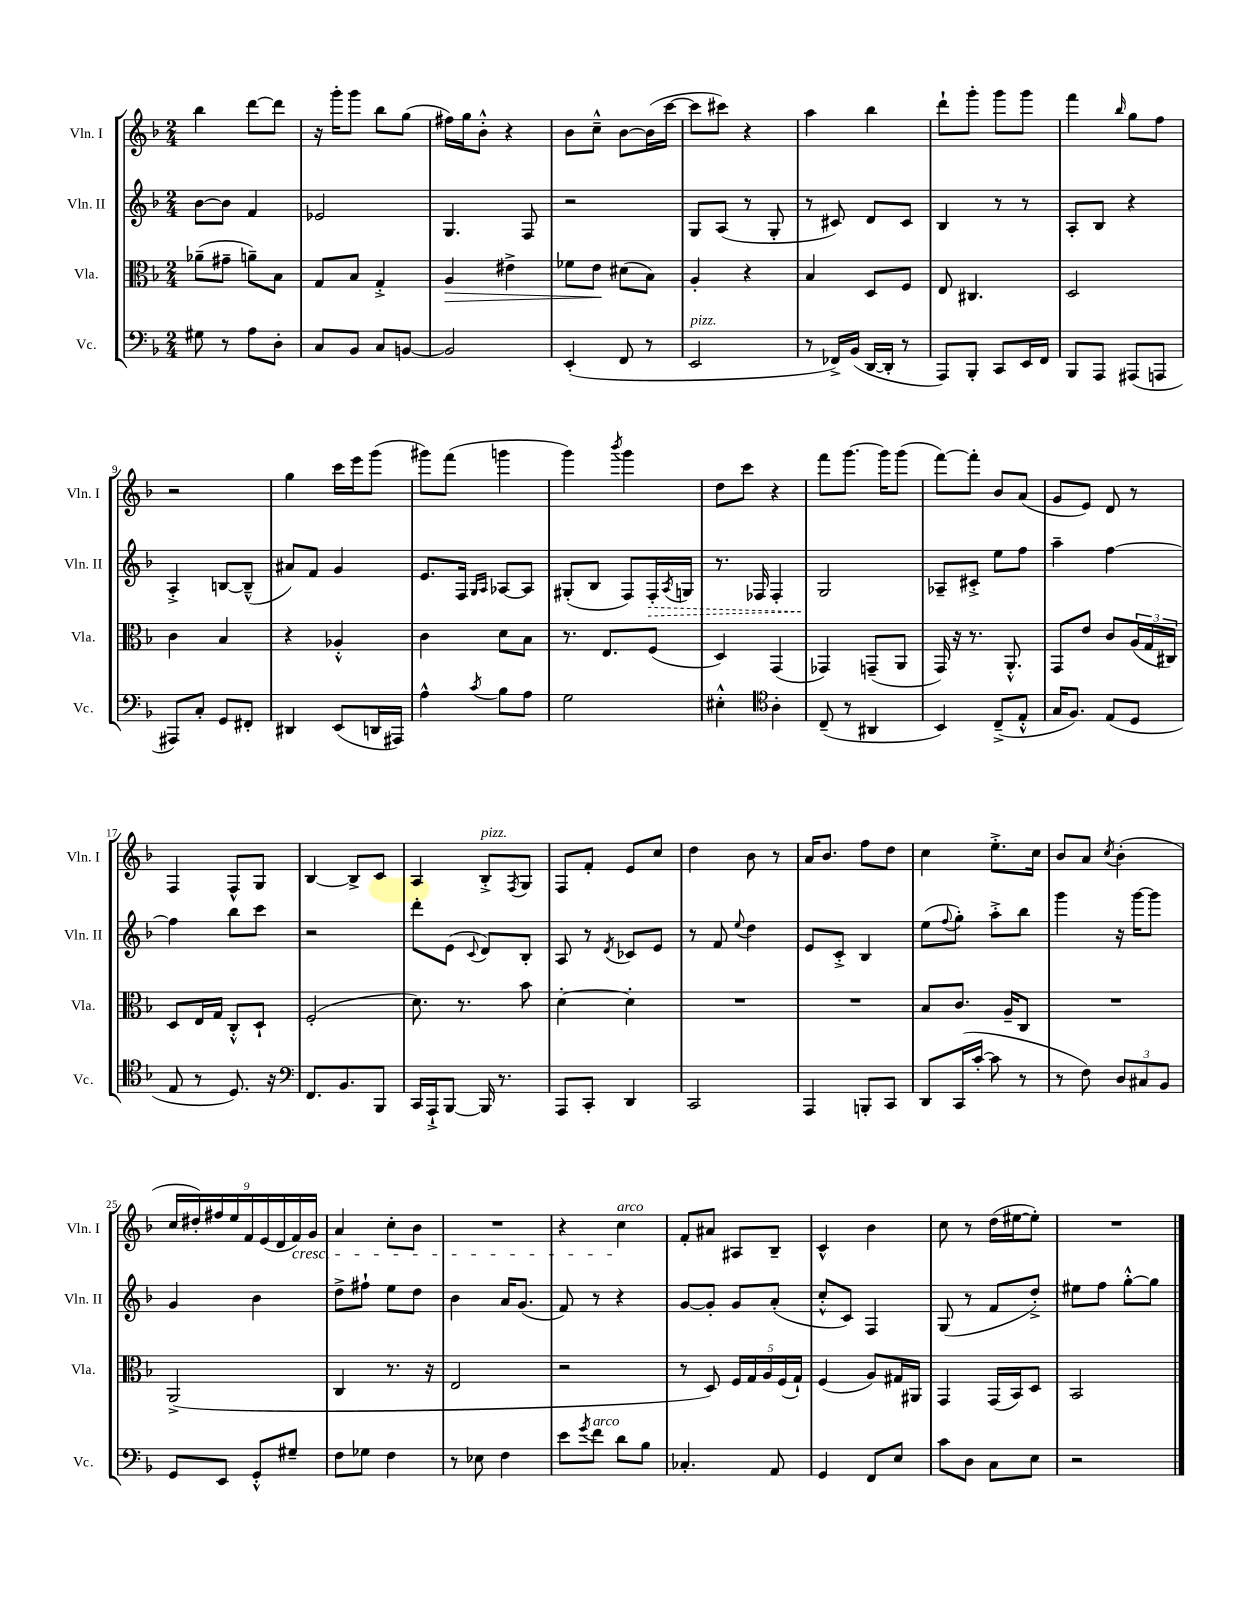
<<
\new StaffGroup <<
\new Staff = "s0" \with { instrumentName = "Vln. I" shortInstrumentName = "Vln. I" } {
    \clef treble \key f \major \numericTimeSignature \time 2/4
    bes''4 d'''8~ d'''8 |
    r16 g'''16-. g'''8 bes''8 g''8( |
    fis''16) g''16 bes'8-.-^ r4 |
    bes'8 c''8---^ bes'8~ bes'16( c'''16~ |
    c'''8 cis'''8) r4 |
    a''4 bes''4 |
    d'''8-! g'''8-. g'''8 g'''8 |
    f'''4 \grace { bes''16 } g''8 f''8 |
    r2 |
    g''4 c'''16 e'''16 g'''8( |
    gis'''8) f'''8( g'''4 |
    g'''4) \acciaccatura { bes'''8 } g'''4 |
    d''8 c'''8 r4 |
    f'''8 g'''8.~ g'''16 g'''8( |
    f'''8~) f'''8-. bes'8 a'8( |
    g'8 e'8) d'8 r8 |
    f4 f8-^ g8 |
    bes4~ bes8-> c'8 |
    a4 bes8-.->^\markup { \italic "pizz." } \acciaccatura { f8 } g8 |
    f8 f'8-. e'8 c''8 |
    d''4 bes'8 r8 |
    a'16 bes'8. f''8 d''8 |
    c''4 e''8.-.-> c''16 |
    bes'8 a'8 \acciaccatura { c''8 } bes'4-.( |
    \tuplet 9/8 { c''16 dis''16-.) fis''16 e''16 f'16 e'16( d'16 f'16\cresc) g'16 } |
    a'4 c''8-. bes'8 |
    R2 |
    r4 c''4\!^\markup { \italic "arco" } |
    f'8-. ais'8 ais8 bes8-- |
    c'4-^ bes'4 |
    c''8 r8 d''16( eis''16~ eis''8-.) |
    R2 \bar "|." |
}
\new Staff = "s1" \with { instrumentName = "Vln. II" shortInstrumentName = "Vln. II" } {
    \clef treble \key f \major \numericTimeSignature \time 2/4
    bes'8~ bes'8 f'4 |
    ees'2 |
    g4. f8 |
    r2 |
    g8 a8( r8 g8-. |
    r8 cis'8) d'8 cis'8 |
    bes4 r8 r8 |
    a8-. bes8 r4 |
    a4-.-> b8~ b8---^( |
    ais'8) f'8 g'4 |
    e'8. f16 \grace { g16 a16 } aes8~ aes8 |
    gis8-.( bes8 f8) \once \override Hairpin.style = #'dashed-line f16-.\> \acciaccatura { a8 } g16 |
    r8. fes16 fes4-. |
    g2\! |
    aes8-- cis'8-.-> e''8 f''8 |
    a''4-- f''4~ |
    f''4 bes''8 c'''8 |
    r2 |
    d'''8-. e'8( \appoggiatura { c'8 } d'8) bes8-. |
    a8 r8 \acciaccatura { d'8 } ces'8 e'8 |
    r8 f'8 \appoggiatura { e''8 } d''4 |
    e'8 c'8-.-> bes4 |
    e''8( \appoggiatura { f''8 } g''8-.) a''8-.-> bes''8 |
    g'''4 r16 g'''16~ g'''8 |
    g'4 bes'4 |
    d''8-> fis''8-! e''8 d''8 |
    bes'4 a'16 g'8.( |
    f'8) r8 r4 |
    g'8~ g'8-. g'8 a'8-.( |
    c''8-.-^ c'8) f4 |
    g8( r8 f'8 d''8-.->) |
    eis''8 f''8 g''8~-.-^ g''8 \bar "|." |
}
\new Staff = "s2" \with { instrumentName = "Vla." shortInstrumentName = "Vla." } {
    \clef alto \key f \major \numericTimeSignature \time 2/4
    aes'8--( gis'8-- a'8--) bes8 |
    g8 bes8 g4-.-> |
    a4\> eis'4-> |
    fes'8 e'8\! dis'8( bes8) |
    a4-. r4 |
    bes4 d8 f8 |
    e8 cis4. |
    d2 |
    c'4 bes4 |
    r4 aes4-.-^ |
    c'4 d'8 bes8 |
    r8. e8. f8( |
    d4) g,4( |
    ges,4) g,8--( a,8 |
    g,16) r16 r8. a,8.-.-^ |
    g,8 e'8 c'8 \tuplet 3/2 { a16( g16 cis16) } |
    d8 e16 g16 c8-.-^ d8-! |
    f2-.( |
    d'8.) r8. bes'8 |
    d'4~-. d'4-. |
    R2 |
    R2 |
    bes8 c'8. a16-- c8 |
    R2 |
    a,2->( |
    c4 r8. r16 |
    e2 |
    r2 |
    r8 d8) \tuplet 5/4 { f16 g16 a16 f16( g16-!) } |
    f4( a8) gis16 ais,16 |
    g,4 g,16( bes,16) d8 |
    bes,2 \bar "|." |
}
\new Staff = "s3" \with { instrumentName = "Vc." shortInstrumentName = "Vc." } {
    \clef bass \key f \major \numericTimeSignature \time 2/4
    gis8 r8 a8 d8-. |
    c8 bes,8 c8 b,8~ |
    b,2 |
    e,4-.( f,8 r8 |
    e,2^\markup { \italic "pizz." } |
    r8 fes,16->) bes,16( d,16~ d,16-. r8 |
    a,,8) bes,,8-. c,8 e,16 f,16 |
    bes,,8 a,,8 ais,,8( a,,8 |
    ais,,8) c8-. g,8 fis,8-. |
    dis,4 e,8( d,16 ais,,16) |
    a4-^ \acciaccatura { c'8 } bes8 a8 |
    g2 |
    eis4-.-^ \clef tenor a4-. |
    c8--( r8 ais,4 |
    bes,4) c8--->( e8-.-^ |
    g16 f8.) e8( d8 |
    e8 r8 d8.) r16 |
    \clef bass f,8. bes,8. bes,,8 |
    c,16 a,,16-!-> bes,,8~ bes,,16 r8. |
    a,,8 c,8-. d,4 |
    c,2 |
    a,,4 b,,8-. c,8 |
    d,8 c,16( c'16~-. c'8 r8 |
    r8 f8) \tuplet 3/2 { d8 cis8 bes,8 } |
    g,8 e,8 g,8-.-^ gis8-- |
    f8 ges8 f4 |
    r8 ees8 f4 |
    e'8 \acciaccatura { g'8 } f'8^\markup { \italic "arco" } d'8 bes8 |
    ces4.-. a,8 |
    g,4 f,8 e8 |
    c'8 d8 c8 e8 |
    r2 \bar "|." |
}
>>
>>
